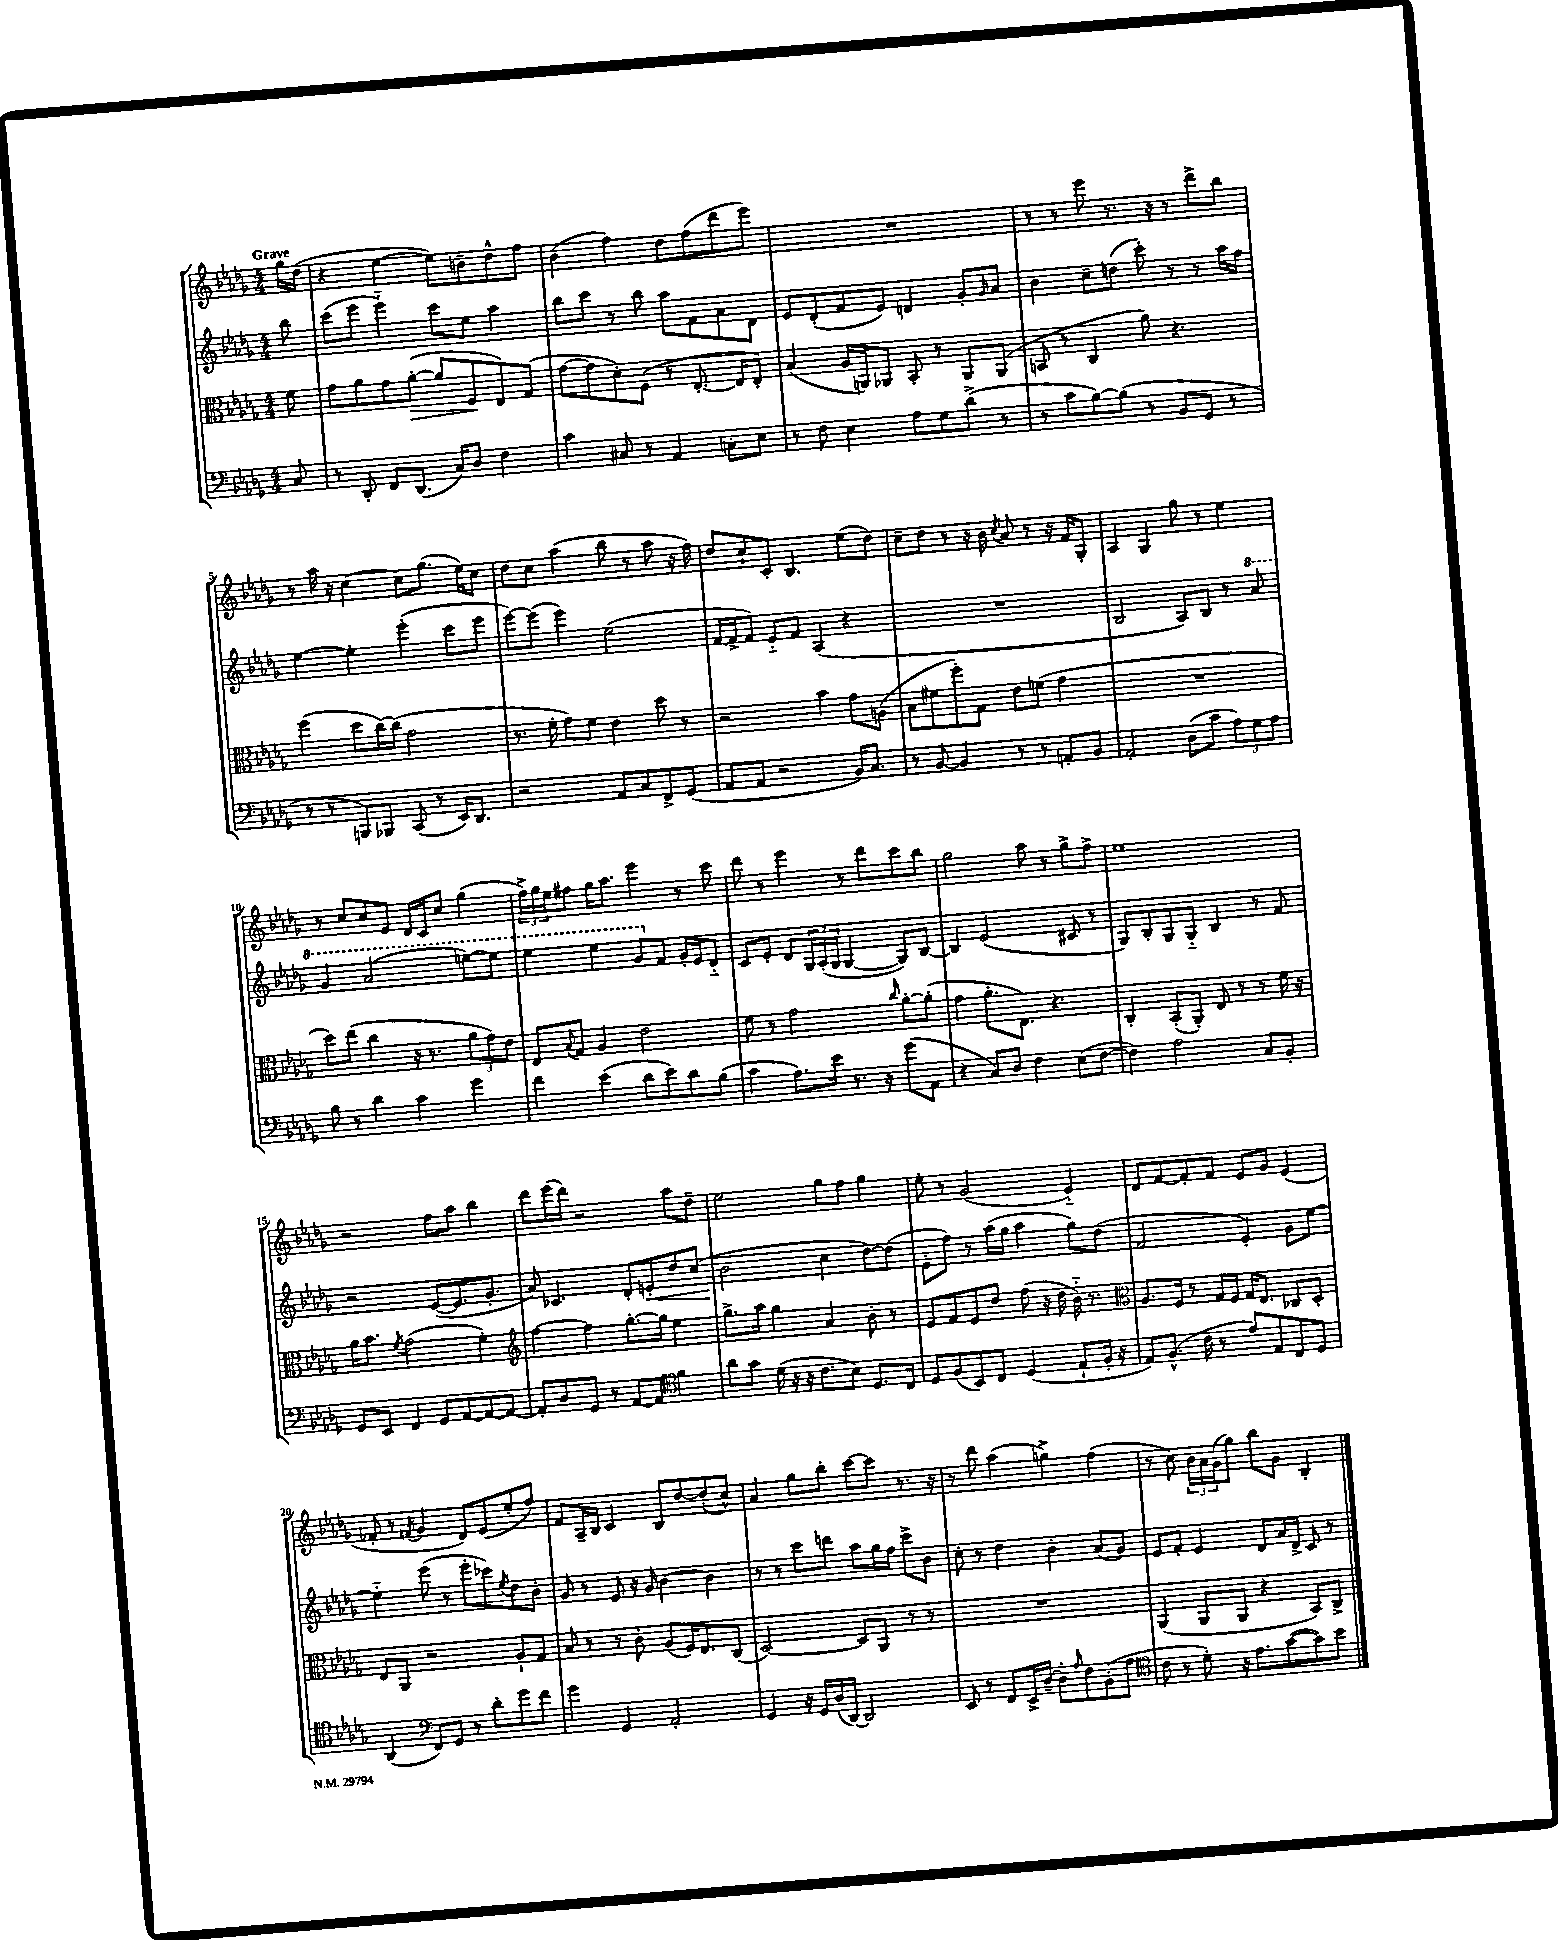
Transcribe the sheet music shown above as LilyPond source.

<<
\new StaffGroup <<
\new Staff = "s0" {
    \clef treble \key des \major \numericTimeSignature \time 4/4 \partial 8 \tempo "Grave"
    ges''16 des''16( |
    r4 ees''4~ ees''8) b'8-- des''8-^ f''8 |
    bes'4( f''4) des''8 f''8( des'''8 ees'''8) |
    R1 |
    r8 r8 ees'''8 r8. r16 r8 des'''8-> bes''8 |
    r8 aes''16 r16 c''4~ c''8 ges''8.( ees''16) c''8 |
    des''8 c''8 aes''4( bes''8 r8 aes''8 r16 f''16) |
    des''8 c''8-! c'8-. bes4. ees''8( des''8) |
    c''8-- des''8 r8 r16 bes'16 \acciaccatura { c''8 } aes'8 r8 r16 f'16 ges8-. |
    aes4 ges4 ges''8 r8 ees''4 |
    r8 c''8 c''8 ees'8 des'16 c'16 c''8 ges''4( |
    \tuplet 3/2 { f''16->) ges''16 ees''16 } fis''8 ges''16 aes''8. ees'''4 r8 c'''8 |
    des'''8 r8 ees'''4 r8 des'''8 c'''8 bes''8 |
    ges''2 aes''8 r8 ges''8-> f''8-> |
    ees''1 |
    r2 f''8 aes''8 bes''4 |
    des'''8 ees'''16( des'''16) r2 aes''8 des''8-- |
    ees''2 ges''8 f''8 ges''4 |
    ees''8-. r8 ges'2( ees'4-_) |
    des'8 f'8~ f'8-. f'8 ees'8 ges'8 ees'4( |
    fes'8-. r8 \acciaccatura { f'8 } ges'4 des'8) ees'8( ees''8-. f''8) |
    f'8 aes16-- bes16 c'4 bes8 des''8~ des''8-.( c''8-^) |
    aes'4 ges''8 bes''8-. c'''8~ c'''8 r8. r16 |
    r8 des'''8 aes''4( g''4->) f''4( |
    r8 c''8) \tuplet 3/2 { bes'16 aes'16 ges'16( } ges''8) bes''8 ges'8 bes4-. \bar "|." |
}
\new Staff = "s1" {
    \clef treble \key des \major \numericTimeSignature \time 4/4 \partial 8
    bes''8 |
    c'''8( ees'''8 ees'''4-_) c'''8 ees''8 aes''4 |
    bes''8 c'''8 r8 bes''8 aes''8 f'8 aes'8 des'8 |
    ees'8 des'8-.( f'8 ees'8) d'4 ges'8-. \grace { ges'16 } aes'8 |
    bes'4 c''8-- d''8( c'''8-.) r8 r8 aes''16 f''16 |
    ees''4~ ees''4-. ees'''4-.( c'''8 ees'''8 |
    ees'''8~) ees'''8( ees'''4) ees''2( |
    f'16~ f'16-> f'8) ees'8-_ f'8 aes4( r4 |
    R1 |
    bes2 aes8) bes8 r8 \ottava #1 aes''8 |
    ges''4 aes''2( e'''8~) e'''8 |
    ees'''4 ees'''4 ges''8 \ottava #0 f'8 ges'16-. ees'16 des'8-_ |
    c'8 ees'8-. des'8 \tuplet 3/2 { ges16 aes16-.( ges16 } ges4~ ges8) bes8~ |
    bes4 ees'2( cis'8 r8 |
    ges8) bes8-. ges8 ges8-_ bes4 r8 f'8 |
    r2 ees'8~( ees'8. ges'8.-. |
    aes'8) ces'4. des'8-. e'8-.\< des''8 c''8( |
    bes'2\! c''4 des''8~) des''8( |
    ees'8-. f''8) r8 aes''16( ges''16 aes''4 ges''8) des''8( |
    f'2 ees'4-.) ges'8 ees''8~ |
    ees''4-_ ees'''8( r8 ees'''8-. ces'''8) \acciaccatura { ees''8 } des''8 bes'8-. |
    ges'8 r8 ees'8 r16 ges'16 bes'4~ bes'4 |
    r8 r8 c'''8 d'''8 aes''8 ges''16 f''16 c'''8-> bes'8 |
    c''8-. r8 des''4 bes'4-. aes'8( ges'8) |
    ees'8 f'8-. ees'4 des'8 aes'16 des'16-> c'8 r8 \bar "|." |
}
\new Staff = "s2" {
    \clef alto \key des \major \numericTimeSignature \time 4/4 \partial 8
    f'8 |
    ges'8 aes'8 ges'8 aes'8~-.\>( aes'8 f8\! ees8) ges8( |
    ges'8~ ges'8 des'8-.) f8( r8 ees8.~-. ees16 ees8-.) |
    bes4( aes16 a,16) aes,8 bes,8-. r8 aes,8 aes,8( |
    b,8 r8 c4 aes'8) r4. |
    f''4( des''8 c''16~) c''16( ges'2 |
    r8. f'16-. ges'8) f'8 ees'4 des''8 r8 |
    r2 bes'4 ges'8 a8( |
    bes8 fis'8 f''8-.) ges8 ees'8 f'8( ges'4 |
    R1 |
    des''8) ees''8( c''4 r16 r8. \tuplet 3/2 { aes'8 ges'8) ees'8 } |
    ees8 \appoggiatura { bes8 } ges8 aes4 ees'2 |
    f'8 r8 ges'2 \grace { c''16 } aes'8~-. aes'8-.( |
    ges'4 aes'8.-. ees8.) r4. |
    c4-. bes,8-.( aes,8-.) ees8 r8 r8 f'16 r16 |
    aes'16 bes'8. \acciaccatura { f'8 } ges'2( f'4-.) |
    \clef treble f''4~ f''4 ges''8.~-. ges''16 ees''4 |
    ges''8.-> aes''16 ges''4 aes'4 bes'8-. r8 |
    ees'8 f'8 ees'8 des''8 f''8( r16 des''16 bes'16-_) r8. |
    \clef alto aes8. f16 r8 ges16 f16 ges16 ees8. ces8 des8-. |
    ees8 aes,8 r2 aes8-! ges8 |
    bes8 r8 r8 c'8-. aes8( f16) ees8. c8( |
    des2~) des8 aes,8 r8 r8 |
    R1 |
    aes,4( aes,8 aes,8 r4 bes,8) c8-> \bar "|." |
}
\new Staff = "s3" {
    \clef bass \key des \major \numericTimeSignature \time 4/4 \partial 8
    c8 |
    r8 des,8-. f,8 des,8.( c16) des8 f4 |
    c'4 cis8 r8 aes,4 c8-. ees8 |
    r8 f8 ees4 aes8 ges8 des'8->( r8 |
    r8 c'8 bes8~) bes8( r8 bes,8 ges,8 r8 |
    r8 r8 b,,8) bes,,8 c,8( r8 ees,16) des,8. |
    r2 aes,8 c8 f,8-> ges,8( |
    aes,8 aes,8 r2 bes,16) c8. |
    r8 bes,8~ bes,4 r8 r8 a,8-. bes,8 |
    aes,2-. des8( c'8 \tuplet 3/2 { aes8) ges8 aes8 } |
    bes8 r8 des'4 c'4 ges'4 |
    f'4 ees'4( des'8 ees'8) des'8 bes8( |
    c'4 aes8.) ees'16 r8. r16 ges'8( aes,8 |
    r4 c8) des8 f4 ees8( f8~ |
    f4) aes2 c8 bes,8-. |
    ges,8 ees,8 f,4 ges,8 aes,8~ aes,8~ aes,8~ |
    aes,8-. des8 ges,8 r8 aes,8~ aes,8 \clef tenor f'4 |
    aes'8 ges'8 des'16( r16 r16 c'8. bes8) des8. c16 |
    des8 f8( bes,8) c8 des4( ees8-! f16-. r16 |
    ees8) f8.-^( c'16 r8 ees'8) ees8 c8 des8 |
    aes,4( \clef bass f,8) ges,8 r8 des'8-. ges'8 f'8 |
    ges'4 ges,4 aes,2-. |
    ges,4 r16 ges,16 des16( des,16~) des,2 |
    ees,8 r8 f,8 ees,16-> des16~-- des8-. \grace { aes16 } f8 bes,8-.( aes8 |
    \clef tenor c'8 r8 des'8-.) r16 ees'8. ges'8~( ges'8) bes'8 \bar "|." |
}
>>
>>
